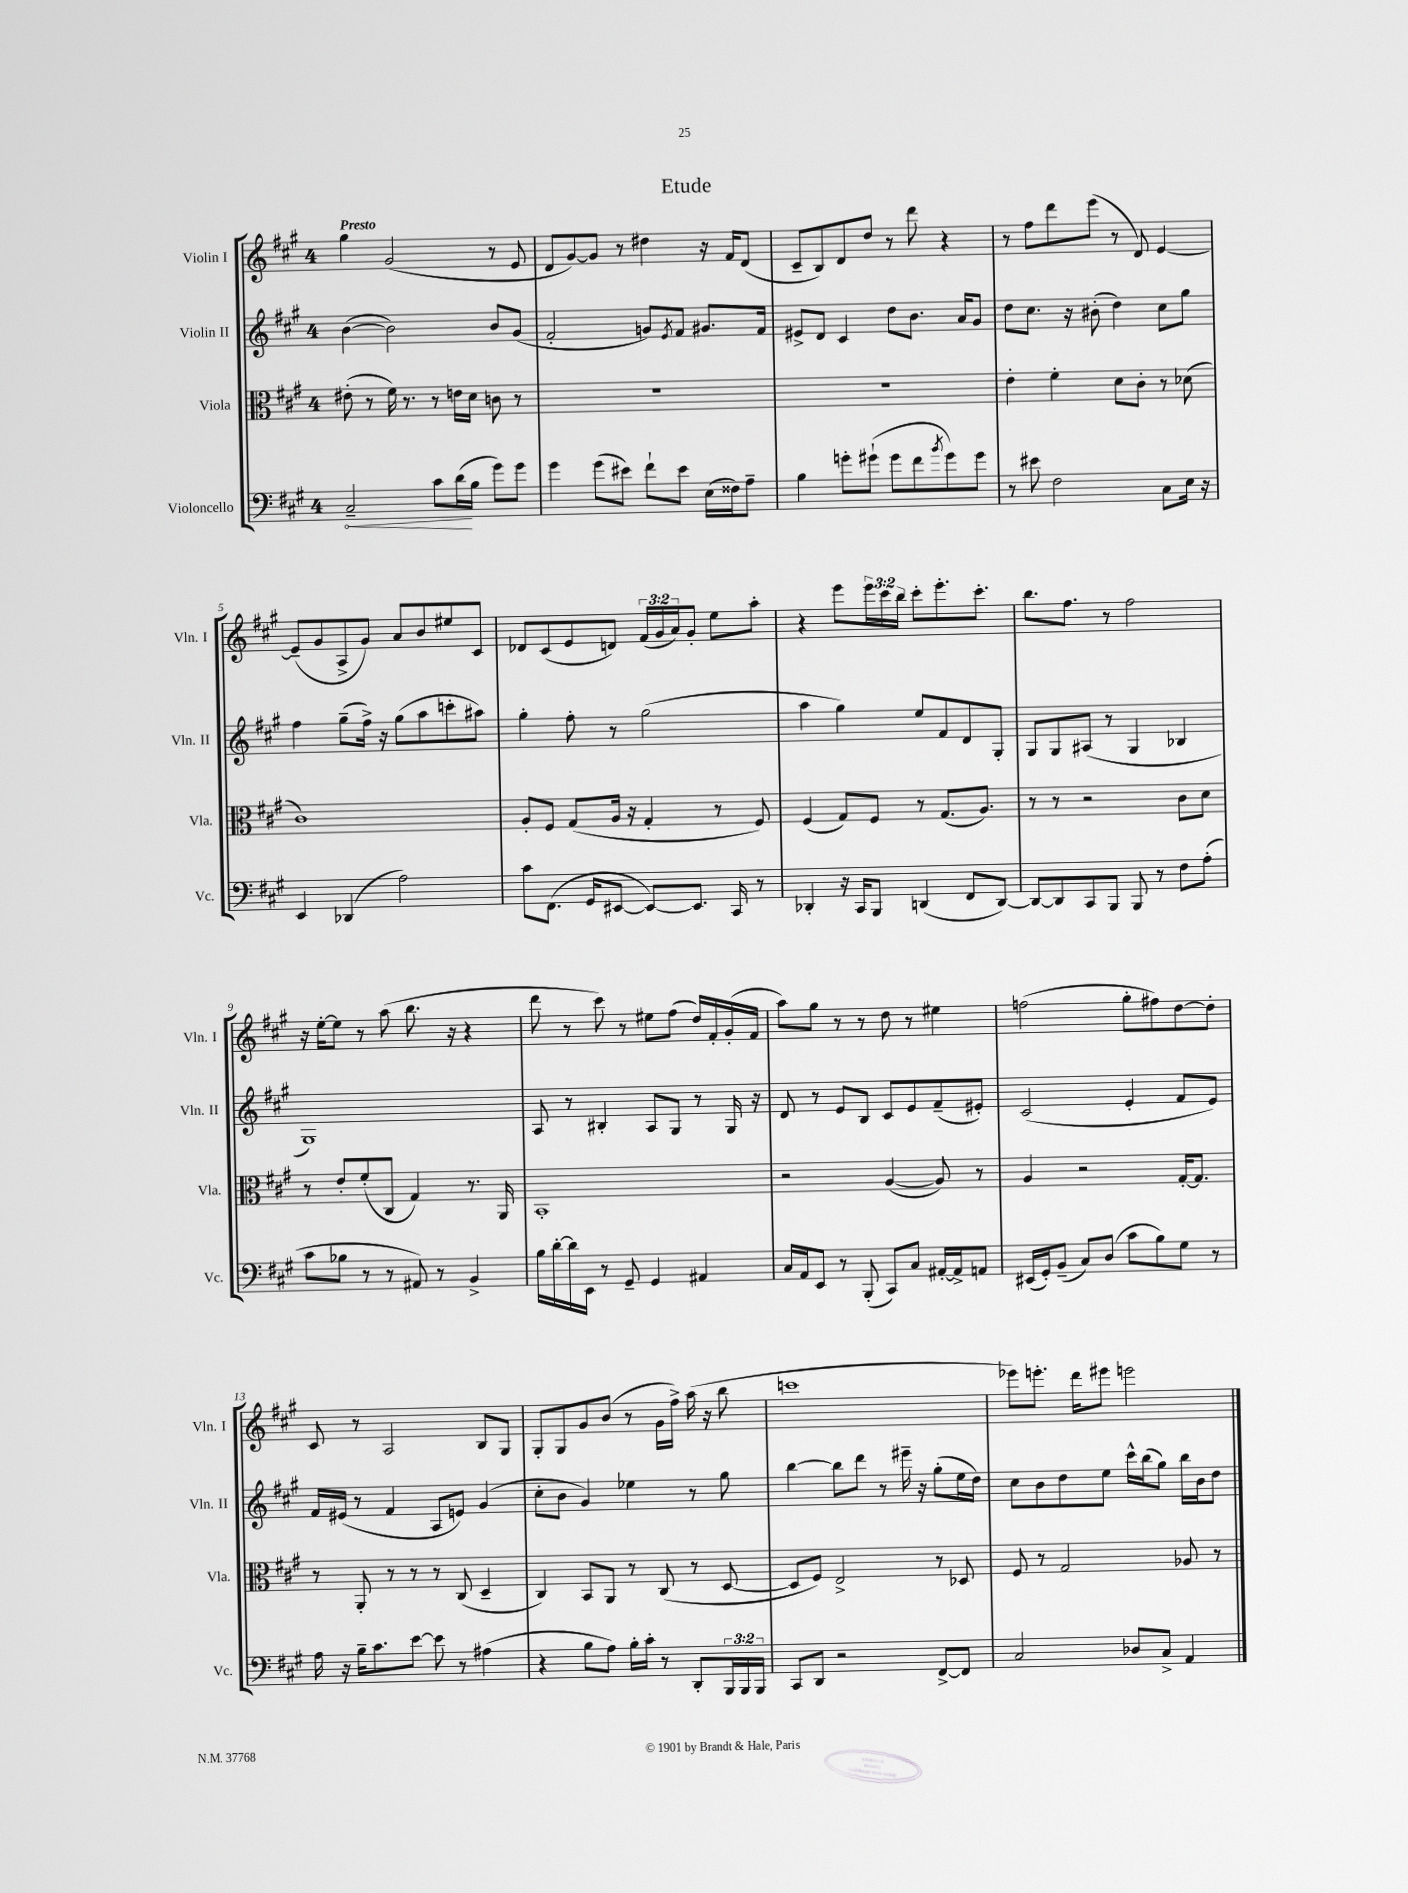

**kern	**kern	**kern	**kern
*staff4	*staff3	*staff2	*staff1
*clefF4	*clefC3	*clefG2	*clefG2
*k[f#c#g#]	*k[f#c#g#]	*k[f#c#g#]	*k[f#c#g#]
*M4/4	*M4/4	*M4/4	*M4/4
2C#~/	(8e#'\	([4b\	4gg#\
.	8r	.	.
.	16f#\)	2b\])	(2g#/
.	8.r	.	.
8c#\L	8r	.	.
(16d\L	16e\LL	.	.
16B\JJ	16d\JJ	.	.
8g#\L)	8c\	8b/L	8r
8g#\J	8r	(8g#/J	8e/
=	=	=	=
4g#\	1r	2f#'/	8d/L
.	.	.	[8g#/)
(8g#\L	.	.	8g#/]J
8e#\J)	.	.	8r
8f#`\L	.	8g/L)	4dd#\
.	.	8qe/	.
8e#\J	.	8f#/J	.
(16E\LL	.	8.g#/L	16r
16F##\J)	.	.	16f#/LK
8A~\J	.	.	(8d/J
.	.	16f#/Jk	.
=	=	=	=
4B\	1r	8e#^/L	8c#~/L
.	.	8d/J	8B/)
8g'\L	.	4c#/	8d/
(8g#`\J	.	.	8dd/J
8g#\L	.	8dd\L	8r
8f#\	.	8.b\J	8ddd\
8qb/	.	.	.
8g#\)	.	.	4r
.	.	16a/LK	.
8g#\J	.	8g#/J	.
=	=	=	=
8r	4e'\	8dd\L	8r
8e#\	.	8.cc#\J	8ff#\L
2F#\	4f#'\	.	8ddd\
.	.	16r	.
.	.	(8b#'\	(8eee\J
.	8d\L	4dd\)	8r
.	8c#'\J	.	8d/)
8C#\L	8r	8cc#\L	[4e/
16E\Jk	(8d-\	8gg#\J	.
16r	.	.	.
=	=	=	=
4EE/	1c#)	4ff#\	(8e~/]L
.	.	.	8g#/
(4DD-/	.	(8gg#~\L	8A^/
.	.	16ff#^\Jk)	8g#/J)
.	.	16r	.
2A\)	.	(8gg#\L	8a/L
.	.	8aa\	8b/
.	.	8ccc'\	8ee#/
.	.	8aa#\J)	8c#/J
=	=	=	=
8c#\L	8A'/L	4gg#'\	8d-/L
(8.FF#\J	8F#/J	.	(8c#/
.	(8G#/L	8ff#'\	8e/
16GG#/LK	.	.	.
[8EE#/J	16A/Jk	8r	8d/J)
.	16r	.	.
8EE#/_L)	4G#'/	(2gg#\	(24f#/LL
.	.	.	24g#/
.	.	.	24a/J)
8.EE#/]J	.	.	8g#'/J
.	8r	.	8ee\L
16CC#/	.	.	.
8r	8F#/)	.	8aa'\J
=	=	=	=
4DD-'/	(4F#/	4aa\	4r
16r	8G#/L)	4gg#\)	8eee\L
16CC#/LK	.	.	.
8BBB/J	8F#/J	.	24eee\L
.	.	.	24ccc#\
.	.	.	24bb\JJ
(4DD/	8r	8ee/L	8ccc#'\L
.	(8.G#/L	8f#/	8.eee'\
8FF#/L	.	8d/	.
.	8.A/J)	.	8.ccc#'\J
[8DD/J)	.	8G#'/J	.
=	=	=	=
8DD/_L	8r	8G#/L	8.bb\L
8DD/]	8r	8G#/	.
.	.	.	8.ff#\J
8CC#/	2r	(8A#/J	.
8BBB/J	.	8r	8r
8BBB/	.	4G#/	2ff#\
8r	.	.	.
8F#\L	8c#\L	4B-/	.
(8A'\J	8d\J	.	.
=	=	=	=
8c#\L	8r	1G#)	16r
.	.	.	[16ee'\LK
8B-\J	8e'/L	.	8ee\]J
8r	(8f#'/	.	8r
8r	8C#/J	.	(8aa\
8AA#/)	4G#/)	.	8.bb\
8r	.	.	.
.	.	.	16r
4BB^/	8.r	.	4r
.	16AA/	.	.
=	=	=	=
16B\LL	1BB'	8A/	8ddd\
[16d'\	.	.	.
16d\]	.	8r	8r
16EE\JJ	.	.	.
8r	.	4B#'/	8ccc#\)
8GG#~/	.	.	8r
4GG#/	.	8A/L	8ee#\L
.	.	8G#/J	(8ff#\J
4AA#/	.	8r	16dd/LL)
.	.	.	16f#'/
.	.	16G#/	(16g#'/
.	.	16r	16f#/JJ
=	=	=	=
16C#/LL	2r	8d/	8aa\L)
16AA/J	.	.	.
8EE/J	.	8r	8gg#\J
8r	.	8e/L	8r
(8BBB'/	.	8B/J	8r
8CC#/L)	([4A/	8c#/L	8dd\
8C#/J	.	8e/	8r
[16AA#'/LL	8A/])	(8f#~/	4ee#\
16AA#^/]J	.	.	.
8AA/J	8r	8e#'/J)	.
=	=	=	=
(16EE#/LL	4A/	(2c#/	(2ff\
16GG#'/J)	.	.	.
(8BB~/J	.	.	.
8C#/L)	2r	.	.
(8D/J	.	.	.
8c#\L	.	4e'/	8gg#'\L
8B\)	.	.	8ff#\)
8G#\J	[16G#'/LK	8f#/L	[8dd\
.	8.G#/]J	.	.
8r	.	8e/J)	8dd'\]J
=	=	=	=
16A\	8r	16f#/LL	8c#/
16r	.	(16e#/JJ	.
16B~\LK	8AA'/	8r	8r
8.c#\	.	.	.
.	8r	4f#/	2A/
[8e\J	8r	.	.
8e\]	8r	8A/L	.
8r	(8C#/	8e/J)	.
(4A#\	4D~/	(4g#/	8B/L
.	.	.	8G#/J
=	=	=	=
4r	4C#/)	8cc#'\L	8G#'/L
.	.	8b\J	8G#/
8B\L	8BB/L	4g#/)	8g#/
8A\J)	8AA/J	.	(8b/J
16B'\LL	8r	4ee-\	8r
16c#'\JJ	.	.	.
8r	(8C#/	.	16g#\LL
.	.	.	16ff#^\JJ)
8DD'/L	8r	8r	(16aa\
.	.	.	16r
24BBB/L	[8D/	8gg#\	8bb\
24BBB/	.	.	.
24BBB/JJ	.	.	.
=	=	=	=
8CC#/L	8D/]L	[4bb\	1ccc
8DD/J	8F#/J)	.	.
2r	2E^/	8bb\]L	.
.	.	8ddd\J	.
.	.	8r	.
.	.	16eee#~\	.
.	.	16r	.
[8FF#^/L	8r	(8gg#'\L	.
8FF#/]J	8D-/	16ee\L	.
.	.	16dd\JJ)	.
=	=	=	=
2C#/	8F#/	8cc#\L	8eee-\L)
.	8r	8b\	8.eee'\J
.	2G#/	8dd\	.
.	.	.	16ddd\LK
.	.	8ee\J	8eee#\J
8D-/L	.	16ccc#^^\LL	2eee\
.	.	(16bb\J	.
8C#^/J	.	8gg#\J)	.
4AA/	8A-/	16bb\LL	.
.	.	16b\J	.
.	8r	8dd\J	.
==	==	==	==
*-	*-	*-	*-
